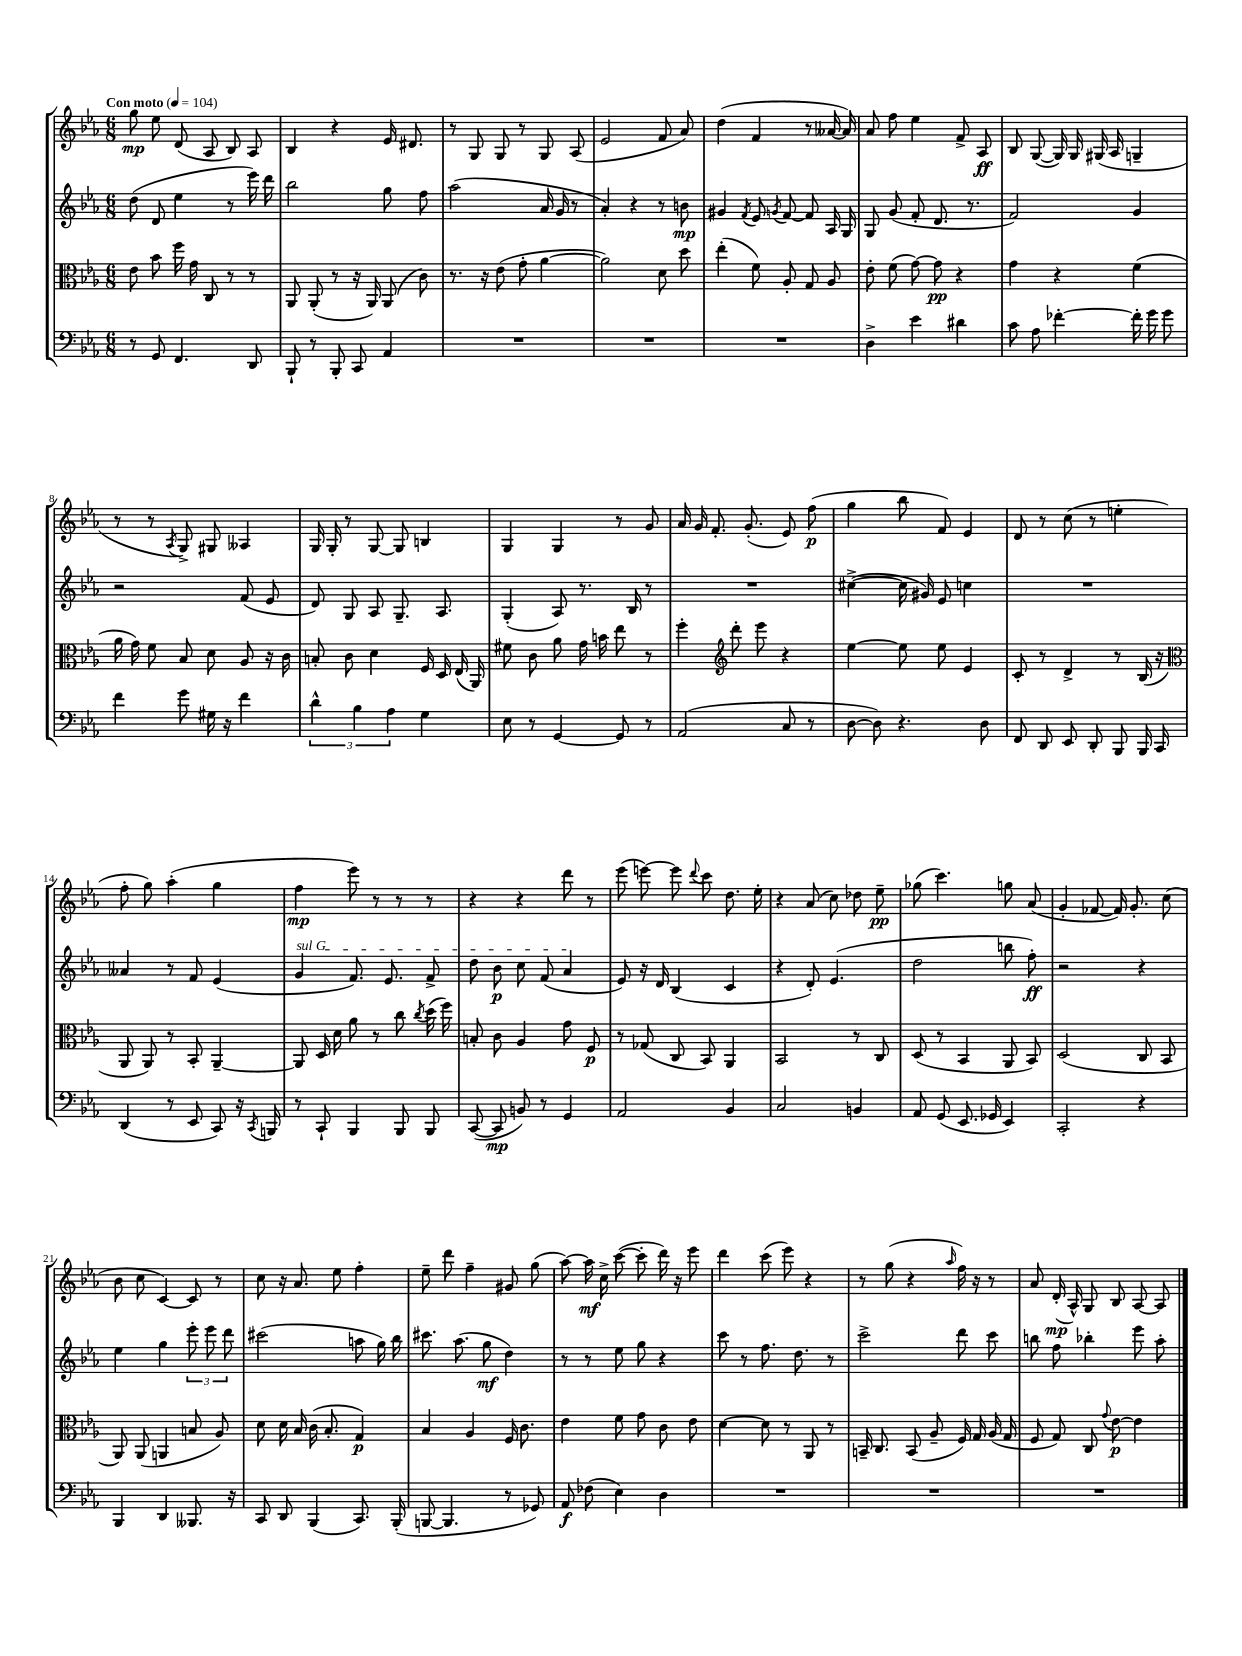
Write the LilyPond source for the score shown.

<<
\new StaffGroup <<
\new Staff = "s0" {
    \clef treble \key ees \major \numericTimeSignature \time 6/8 \tempo "Con moto" 4 = 104
    \autoBeamOff g''8\mp ees''8 d'8( aes8 bes8) aes8 |
    bes4 r4 ees'16 dis'8. |
    r8 g8 g8 r8 g8 aes8( |
    ees'2 f'8 aes'8) |
    d''4( f'4 r8 aeses'16~ aeses'16) |
    aes'8 f''8 ees''4 f'8-> aes8\ff |
    bes8 g8~( g16) g16 gis16( aes16 g4-- |
    r8 r8 \acciaccatura { aes8 } g8->) gis8 aeses4 |
    g16 g16-. r8 g8~ g8 b4 |
    g4 g4 r8 g'8 |
    aes'16 g'16 f'8.-. g'8.-.( ees'8) f''8\p( |
    g''4 bes''8 f'8) ees'4 |
    d'8 r8 c''8( r8 e''4-. |
    f''8-. g''8) aes''4-.( g''4 |
    f''4\mp ees'''8) r8 r8 r8 |
    r4 r4 d'''8 r8 |
    ees'''8( e'''8~) e'''8 \appoggiatura { d'''8 } c'''8 d''8. ees''16-. |
    r4 aes'8( c''8) des''8 ees''8--\pp |
    ges''8( c'''4.) g''8 aes'8( |
    g'4-. fes'8~ fes'16) g'8.-. c''8( |
    bes'8 c''8 c'4~) c'8 r8 |
    c''8 r16 aes'8. ees''8 f''4-. |
    ees''8-- d'''8 f''4-- gis'8 g''8( |
    aes''8~) aes''16\mf c''16-> c'''8~( c'''8-. d'''16) r16 ees'''8 |
    d'''4 c'''8( ees'''8) r4 |
    r8 g''8( r4 \grace { aes''16 } f''16) r16 r8 |
    aes'8 d'16-.\mp( aes16-^) g8 bes8 aes8~ aes8 \bar "|." |
}
\new Staff = "s1" {
    \clef treble \key ees \major \numericTimeSignature \time 6/8
    \autoBeamOff d''8( d'8 ees''4 r8 ees'''16) d'''16 |
    bes''2 g''8 f''8 |
    aes''2( aes'16 g'16 r8 |
    aes'4-.) r4 r8 b'8\mp |
    gis'4 \acciaccatura { f'8 } ees'8 \acciaccatura { g'8 } f'8~ f'8 aes16 g16 |
    g8 g'8( f'8-. d'8. r8. |
    f'2) g'4 |
    r2 f'8( ees'8 |
    d'8) g8 aes8 g8.-- aes8. |
    g4-.( aes8) r8. bes16 r8 |
    R2. |
    cis''4~->( cis''16 gis'16) ees'8 c''4 |
    R2. |
    aeses'4 r8 f'8 ees'4( |
    \once \override TextSpanner.bound-details.left.text = \markup { \italic "sul G" } g'4\startTextSpan f'8.) ees'8. f'8-> |
    d''8 bes'8\p c''8 f'8( aes'4\stopTextSpan |
    ees'8) r16 d'16 bes4( c'4 |
    r4 d'8-.) ees'4.( |
    d''2 b''8 f''8-.\ff) |
    r2 r4 |
    ees''4 g''4 \tuplet 3/2 { ees'''8-. ees'''8 d'''8 } |
    cis'''2( a''8 g''16) bes''16 |
    cis'''8. aes''8.( g''8\mf d''4) |
    r8 r8 ees''8 g''8 r4 |
    c'''8 r8 f''8. d''8. r8 |
    c'''2-> d'''8 c'''8 |
    b''8 f''8 bes''4-. ees'''8 aes''8-. \bar "|." |
}
\new Staff = "s2" {
    \clef alto \key ees \major \numericTimeSignature \time 6/8
    \autoBeamOff ees'8 bes'8 f''16 g'16 c8 r8 r8 |
    aes,8 aes,8-.( r8 r16 aes,16) aes,8( c'8) |
    r8. r16 ees'8( g'8-. aes'4~ |
    aes'2) d'8 d''8 |
    ees''4-.( f'8) aes8-. g8 aes8 |
    ees'8-. f'8( g'8~) g'8\pp r4 |
    g'4 r4 f'4( |
    aes'16 g'16) f'8 bes8 d'8 aes8 r16 c'16 |
    b8-. c'8 d'4 f16 d16 ees16( aes,16) |
    fis'8 c'8 aes'8 g'16 b'16 ees''8 r8 |
    f''4-. \clef treble d'''8-. ees'''8 r4 |
    ees''4~ ees''8 ees''8 ees'4 |
    c'8-. r8 d'4-> r8 bes16( r16 |
    \clef alto aes,8 aes,8) r8 bes,8-. aes,4~-- |
    aes,8 d16 d'16 aes'8 r8 c''8 \acciaccatura { c''8 } d''16( f''16) |
    b8-. c'8 aes4 g'8 f8\p |
    r8 ges8( c8 bes,8) aes,4 |
    bes,2 r8 c8 |
    d8( r8 bes,4 aes,8 bes,8) |
    d2( c8 bes,8 |
    aes,8) aes,8( a,4 b8 aes8) |
    d'8 d'16 bes16 c'16( bes8.-. g4\p) |
    bes4 aes4 f16 c'8. |
    ees'4 f'8 g'8 c'8 ees'8 |
    d'4~ d'8 r8 aes,8 r8 |
    b,16-- c8. b,8( aes8-- f16) g16 aes16( g16 |
    f8 g8) c8 \appoggiatura { g'8 } ees'8~\p ees'4 \bar "|." |
}
\new Staff = "s3" {
    \clef bass \key ees \major \numericTimeSignature \time 6/8
    \autoBeamOff r8 g,8 f,4. d,8 |
    bes,,8-! r8 bes,,8-. c,8 aes,4 |
    R2. |
    R2. |
    R2. |
    d4-> ees'4 dis'4 |
    c'8 aes8 fes'4~-. fes'16-. g'16 g'8 |
    f'4 g'8 gis16 r16 f'4 |
    \tuplet 3/2 { d'4-^ bes4 aes4 } g4 |
    ees8 r8 g,4~ g,8 r8 |
    aes,2( c8 r8 |
    d8~ d8) r4. d8 |
    f,8 d,8 ees,8 d,8-. bes,,8 bes,,16 c,16 |
    d,4( r8 ees,8 c,8) r16 \acciaccatura { c,8 } b,,16 |
    r8 c,8-! bes,,4 bes,,8 bes,,8 |
    c,8~( c,8\mp b,8) r8 g,4 |
    aes,2 bes,4 |
    c2 b,4 |
    aes,8 g,8( ees,8. ges,16 ees,4) |
    c,2-. r4 |
    bes,,4 d,4 beses,,8. r16 |
    c,8 d,8 bes,,4( c,8.) bes,,16-.( |
    b,,8~ b,,4. r8 ges,8) |
    aes,8\f fes8( ees4) d4 |
    R2. |
    R2. |
    R2. \bar "|." |
}
>>
>>
